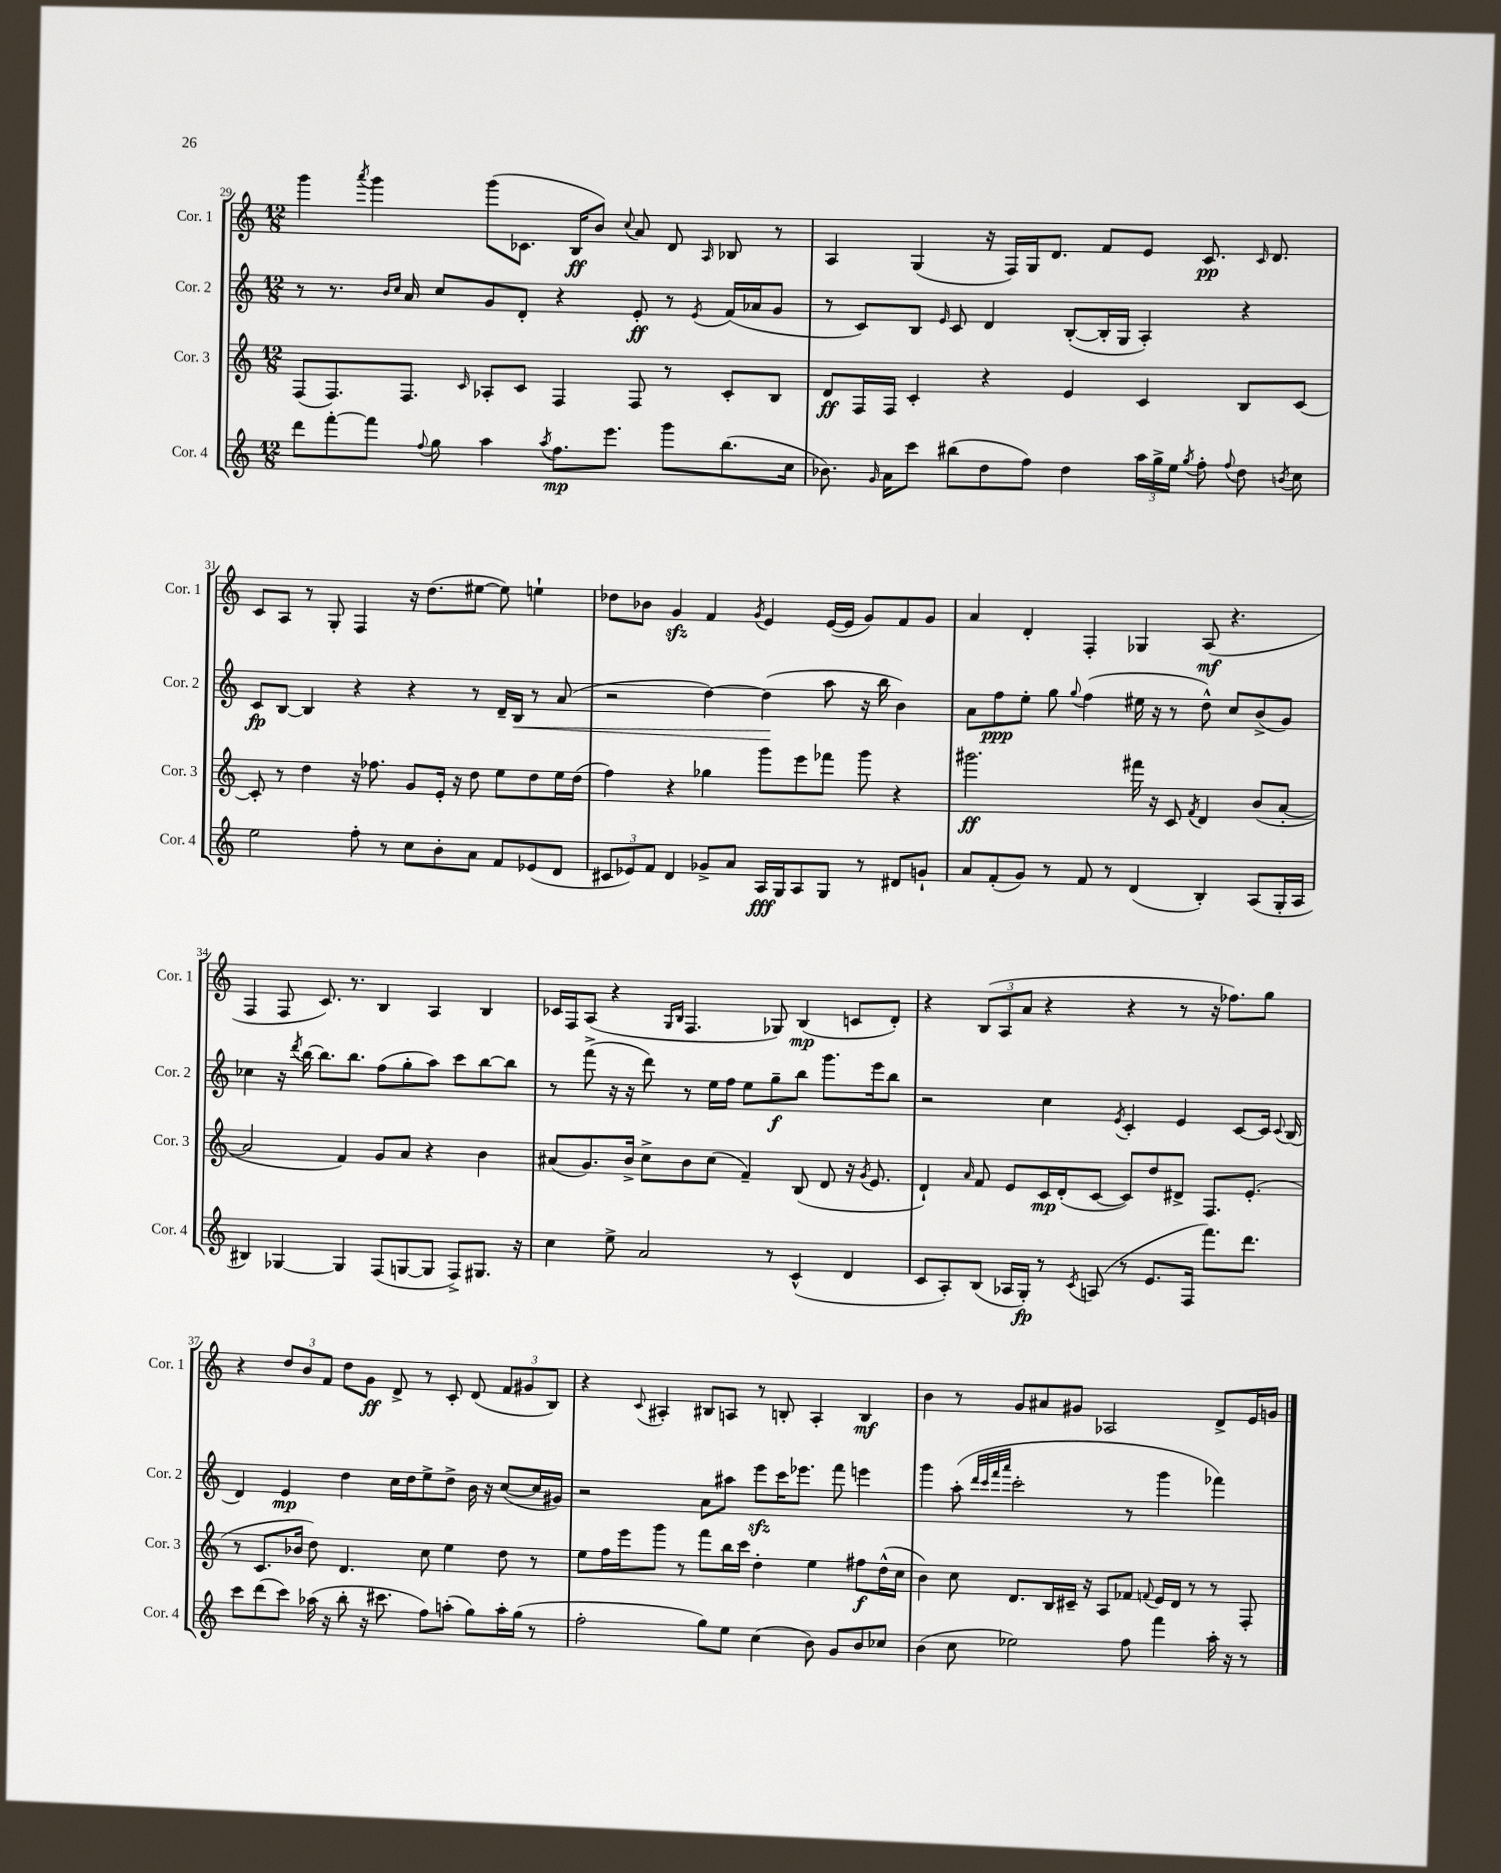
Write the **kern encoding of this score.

**kern	**dynam	**kern	**dynam	**kern	**dynam	**kern	**dynam
*part4	*part4	*part3	*part3	*part2	*part2	*part1	*part1
*staff4	*staff4	*staff3	*staff3	*staff2	*staff2	*staff1	*staff1
*I"Cor. 4	*	*I"Cor. 3	*	*I"Cor. 2	*	*I"Cor. 1	*
*I'Cor. 4	*	*I'Cor. 3	*	*I'Cor. 2	*	*I'Cor. 1	*
*clefG2	*	*clefG2	*	*clefG2	*	*clefG2	*
*k[]	*	*k[]	*	*k[]	*	*k[]	*
*M12/8	*	*M12/8	*	*M12/8	*	*M12/8	*
=29	=29	=29	=29	=29	=29	=29	=29
8ddd\L	.	(8F/L	.	8r	.	4ggg\	.
[8fff'\	.	8.F/)	.	8.r	.	.	.
.	.	.	.	.	.	8qaaa/	.
8fff\J]	.	.	.	.	.	4ggg\	.
.	.	.	.	16qqb/LL	.	.	.
.	.	.	.	16qqcc/JJ	.	.	.
.	.	8.F/J	.	16a/	.	.	.
8qqff/	.	.	.	.	.	.	.
8gg\	.	.	.	8cc/L	.	.	.
.	.	16qqc/	.	.	.	.	.
4aa\	.	8A-X'/L	.	8g/	.	(8ggg\L	.
.	.	8c/J	.	8d'/J	.	8.c-X\J	.
8qaa/	.	.	.	.	.	.	.
8.ff\L	mp	4F/	.	4r	.	.	.
.	.	.	.	.	.	16B/KL	ff
.	.	.	.	.	.	8b/J)	.
8.eee\J	.	.	.	.	.	.	.
.	.	.	.	.	.	8qqcc/	.
.	.	8F/	.	8e'/	ff	8a/	.
8ggg\L	.	8r	.	8r	.	8d/	.
.	.	.	.	8qe/	.	16qqA/	.
(8.bb\	.	8c'/L	.	(16f/LL	.	8B-X/	.
.	.	.	.	16a-X/J	.	.	.
.	.	8B/J	.	8g/J	.	8r	.
16cc\Jk	.	.	.	.	.	.	.
=30	=30	=30	=30	=30	=30	=30	=30
8.b-X\)	.	8d/L	ff	8r	.	4A/	.
.	.	16F/L	.	8c/L)	.	.	.
16qqg/	.	.	.	.	.	.	.
16a\KL	.	16F/JJ	.	.	.	.	.
8ccc\J	.	4c'/	.	8B/J	.	(4G/	.
.	.	.	.	16qqe/	.	.	.
(8bb#X\L	.	.	.	8c/	.	.	.
8dd\	.	4r	.	4d/	.	16r	.
.	.	.	.	.	.	16F/LL)	.
8ff\J)	.	.	.	.	.	16G/J	.
.	.	.	.	.	.	8.d/J	.
4dd\	.	4e/	.	([8B'/L	.	.	.
.	.	.	.	16B'/L]	.	8f/L	.
.	.	.	.	16G/JJ	.	.	.
24aa\LL	.	4c/	.	4A'/)	.	8e/J	.
24gg^\	.	.	.	.	.	.	.
24ee\JJ	.	.	.	.	.	.	.
8qgg/	.	.	.	.	.	.	.
8ff'\	.	.	.	.	.	8.c/	pp
8qqff/	.	.	.	.	.	.	.
8dd\	.	8B/L	.	4r	.	.	.
.	.	.	.	.	.	16qqc/	.
.	.	.	.	.	.	8.d/	.
8qbn/	.	.	.	.	.	.	.
8cc\	.	[8c/J	.	.	.	.	.
!!LO:LB:g=z
=31	=31	=31	=31	=31	=31	=31	=31
2ee\	.	8c'/]	.	8c/L	fp	8c/L	.
.	.	8r	.	[8B/J	.	8A/J	.
.	.	4dd\	.	4B/]	.	8r	.
.	.	.	.	.	.	8G'/	.
8ff'\	.	16r	.	4r	.	4F/	.
.	.	8.ff-X\	.	.	.	.	.
8r	.	.	.	.	.	.	.
8cc\L	.	8g/L	.	4r	.	16r	.
.	.	.	.	.	.	(8.dd\L	.
8b'\	.	16e'/Jk	.	.	.	.	.
.	.	16r	.	.	.	.	.
8a\J	.	8dd\	.	8r	.	[8ee#X\J	.
8f/L	.	8ee\L	.	16d~/LL	.	8ee#\])	.
!	!	!	!	!	!LO:HP:b	!	!
.	.	.	.	16B/JJ	<	.	.
(8e-X/	.	8dd\	.	8r	.	4een`\	.
8d/J	.	16ee\L	.	(8a/	.	.	.
.	.	(16dd\JJ	.	.	.	.	.
=32	=32	=32	=32	=32	=32	=32	=32
12c#X/L	.	4ff\)	.	2r	.	8dd-X\L	.
12e-X/)	.	.	.	.	.	.	.
.	.	.	.	.	.	8b-X\J	.
12f/J	.	.	.	.	.	.	.
4d/	.	4r	.	.	.	4gzz/	.
8g-X^/L	.	4gg-X\	.	[4dd\)	.	4f/	.
8a/J	.	.	.	.	.	.	.
.	.	.	.	.	.	8qg/	.
16A/LL	fff	8ggg\L	.	(4dd\]	.	4e/	.
16G/J	.	.	.	.	.	.	.
8A/	.	8eee\	.	.	.	.	.
8G/J	.	8fff-X\J	.	8aa\	[	([16e/LL	.
.	.	.	.	.	.	16e/JJ]	.
8r	.	8ggg\	.	16r	.	8g/L)	.
.	.	.	.	16bb\	.	.	.
8d#X/L	.	4r	.	4b\)	.	8f/	.
8gn`/J	.	.	.	.	.	8g/J	.
=33	=33	=33	=33	=33	=33	=33	=33
8a/L	.	2.ggg#X\	ff	8a\L	.	4a/	.
(8f'/	.	.	.	8ff\	ppp	.	.
8g/J)	.	.	.	8ee'\J	.	4d'/	.
8r	.	.	.	8gg\	.	.	.
.	.	.	.	8qqgg/	.	.	.
8f/	.	.	.	(4ff\	.	4F'/	.
8r	.	.	.	.	.	.	.
(4d/	.	16fff#X\	.	16ee#X\	.	4G-X/	.
.	.	16r	.	16r	.	.	.
.	.	8c/	.	8r	.	.	.
.	.	8qf/	.	.	.	.	.
4B'/)	.	4d/	.	8dd^^\)	.	(8A/	mf
.	.	.	.	8cc/L	.	4.r	.
(8A/L	.	(8b/L	.	(8b^/	.	.	.
16G'/L	.	[8a'/J	.	8g/J)	.	.	.
16A/JJ	.	.	.	.	.	.	.
!!LO:LB:g=z
=34	=34	=34	=34	=34	=34	=34	=34
4B#X/)	.	2a/]	.	4cc-X\	.	4F/	.
[4G-X/	.	.	.	16r	.	8F/	.
.	.	.	.	8qddd/	.	.	.
.	.	.	.	[16bb\	.	.	.
.	.	.	.	8.bb\L]	.	8.c/)	.
4G-/]	.	4f/)	.	.	.	.	.
.	.	.	.	8.bb\J	.	8.r	.
(8F/L	.	8g/L	.	(8ff\L	.	4B/	.
[8Gn/	.	8a/J	.	8gg'\	.	.	.
8G/J]	.	4r	.	8aa\J)	.	4A/	.
8F^/L)	.	.	.	8ccc\L	.	.	.
8.G#X/J	.	4b\	.	[8bb\	.	4B/	.
.	.	.	.	8bb\J]	.	.	.
16r	.	.	.	.	.	.	.
=35	=35	=35	=35	=35	=35	=35	=35
4cc\	.	(8a#X/L	.	8r	.	16c-X/LL	.
.	.	.	.	.	.	16F/J	.
.	.	8.g/)	.	(8fff^\	.	(8A/J	.
8ee^\	.	.	.	16r	.	4r	.
.	.	16b^/Jk	.	16r	.	.	.
2a/	.	8cc^\L	.	8ddd\)	.	.	.
.	.	.	.	.	.	16qqG/LL	.
.	.	.	.	.	.	16qqB/JJ	.
.	.	8b\	.	8r	.	4.F/	.
.	.	(8cc\J	.	16ee\LL	.	.	.
.	.	.	.	16ff\JJ	.	.	.
.	.	4f~/)	.	8ee\L	.	.	.
8r	.	.	.	8gg~\	f	8G-X/)	.
(4c^^/	.	(8B/	.	8bb\J	.	(4B/	mp
.	.	8d/	.	8.ggg\L	.	.	.
4d/	.	16r	.	.	.	8cn/L	.
.	.	8qg/	.	.	.	.	.
.	.	8.e/	.	16eee\k	.	.	.
.	.	.	.	8bb\J	.	8d'/J)	.
=36	=36	=36	=36	=36	=36	=36	=36
8c/L	.	4d`/)	.	2r	.	4r	.
8A'/)	.	.	.	.	.	.	.
.	.	16qqa/	.	.	.	.	.
(8B/J	.	8f/	.	.	.	(12B/L	.
.	.	.	.	.	.	12A/	.
16A-X/LL	.	8e/L	.	.	.	.	.
.	.	.	.	.	.	12a/J	.
16G'/JJ)	fp	.	.	.	.	.	.
8r	.	16c/L	mp	4cc\	.	4r	.
.	.	(16d'/J	.	.	.	.	.
8qc/	.	.	.	.	.	.	.
(8An/	.	[8c/J	.	.	.	.	.
.	.	.	.	8qe/	.	.	.
8r	.	8c/L])	.	4c'/	.	4r	.
8.e/L	.	8dd/	.	.	.	.	.
.	.	8d#X^/J	.	4e/	.	8r	.
16F/Jk	.	.	.	.	.	.	.
8.fff\L)	.	8.F/L	.	.	.	16r	.
.	.	.	.	.	.	8.ff-X\L)	.
.	.	.	.	[8c/L	.	.	.
8.ddd\J	.	(8.e'/J	.	.	.	.	.
.	.	.	.	16c/Jk]	.	8gg\J	.
.	.	.	.	8qqc/	.	.	.
.	.	.	.	(16B/	.	.	.
!!LO:LB:g=z
=37	=37	=37	=37	=37	=37	=37	=37
8ccc\L	.	8r	.	4d/)	.	4r	.
(8ddd\	.	8.c/L	.	.	.	.	.
8ccc\J)	.	.	.	4e/	mp	12dd/L	.
.	.	16b-X/Jk	.	.	.	.	.
.	.	.	.	.	.	12b/	.
(16aa-X\	.	8dd\)	.	.	.	.	.
.	.	.	.	.	.	12f/J	.
16r	.	.	.	.	.	.	.
8bb'\	.	4.d/	.	4dd\	.	8dd\L	.
16r	.	.	.	.	.	8g\J	ff
8.ccc#X\	.	.	.	.	.	.	.
.	.	.	.	16cc\LL	.	8d^/	.
.	.	.	.	16dd\J	.	.	.
8ff\L)	.	8cc\	.	8ee^\	.	8r	.
(8aan'\J	.	4ee\	.	8dd^\J	.	8c'/	.
8gg\L)	.	.	.	16b\	.	(8d/	.
.	.	.	.	16r	.	.	.
16aa'\L	.	8dd\	.	([8cc/L	.	12f/L	.
(16gg\JJ	.	.	.	.	.	.	.
.	.	.	.	.	.	12g#X/	.
8r	.	8r	.	16cc/L]	.	.	.
.	.	.	.	.	.	12B/J)	.
.	.	.	.	16g#X/JJ)	.	.	.
=38	=38	=38	=38	=38	=38	=38	=38
2ff'\	.	8ee\L	.	2r	.	4r	.
.	.	16ff\L	.	.	.	.	.
.	.	16eee\J	.	.	.	.	.
.	.	.	.	.	.	8qqc/	.
.	.	8ggg\J	.	.	.	4A#X'/	.
.	.	8r	.	.	.	.	.
8gg\L)	.	8fff\L	.	8a\L	.	8B#X/L	.
8ee\J	.	16bb\L	.	8aa#X\J	.	8An/J	.
.	.	16ccc\JJ	.	.	.	.	.
(4cc\	.	4dd'\	.	8eeezz\L	.	8r	.
.	.	.	.	16ccc\K	.	8Bn'/	.
.	.	.	.	8.eee-X\J	.	.	.
8b\)	.	4ee\	.	.	.	4A'/	.
8g/L	.	.	.	8fff\	.	.	.
8b/	.	8ff#X\L	f	4eeen\	.	4B/	mf
8cc-X/J	.	(16dd^^\L	.	.	.	.	.
.	.	16cc\JJ	.	.	.	.	.
=39	=39	=39	=39	=39	=39	=39	=39
(4b\	.	4b\)	.	4ggg\	.	4b\	.
8cc\	.	8cc\	.	(8aa'\	.	8r	.
.	.	.	.	32qqddd/LLL	.	.	.
.	.	.	.	32qqccc/	.	.	.
.	.	.	.	32qqfff/	.	.	.
.	.	.	.	32qqaaa/JJJ	.	.	.
2ee-X\)	.	8.d/L	.	2ccc'\	.	8g/L	.
.	.	.	.	.	.	8a#X/	.
.	.	16B/L	.	.	.	.	.
.	.	16c#X~/JJ	.	.	.	8g#X/J	.
.	.	16r	.	.	.	.	.
.	.	8A/L	.	.	.	2A-X/	.
8ff\	.	8f-X/J	.	8r	.	.	.
.	.	8qqfn/	.	.	.	.	.
4fff\	.	16e/LL	.	4ggg\	.	.	.
.	.	16d/JJ	.	.	.	.	.
.	.	8r	.	.	.	.	.
16aa'\	.	8r	.	4fff-X\)	.	8d^/L	.
16r	.	.	.	.	.	.	.
8r	.	8F'/	.	.	.	16e/L	.
.	.	.	.	.	.	16gn/JJ	.
==	==	==	==	==	==	==	==
*-	*-	*-	*-	*-	*-	*-	*-
